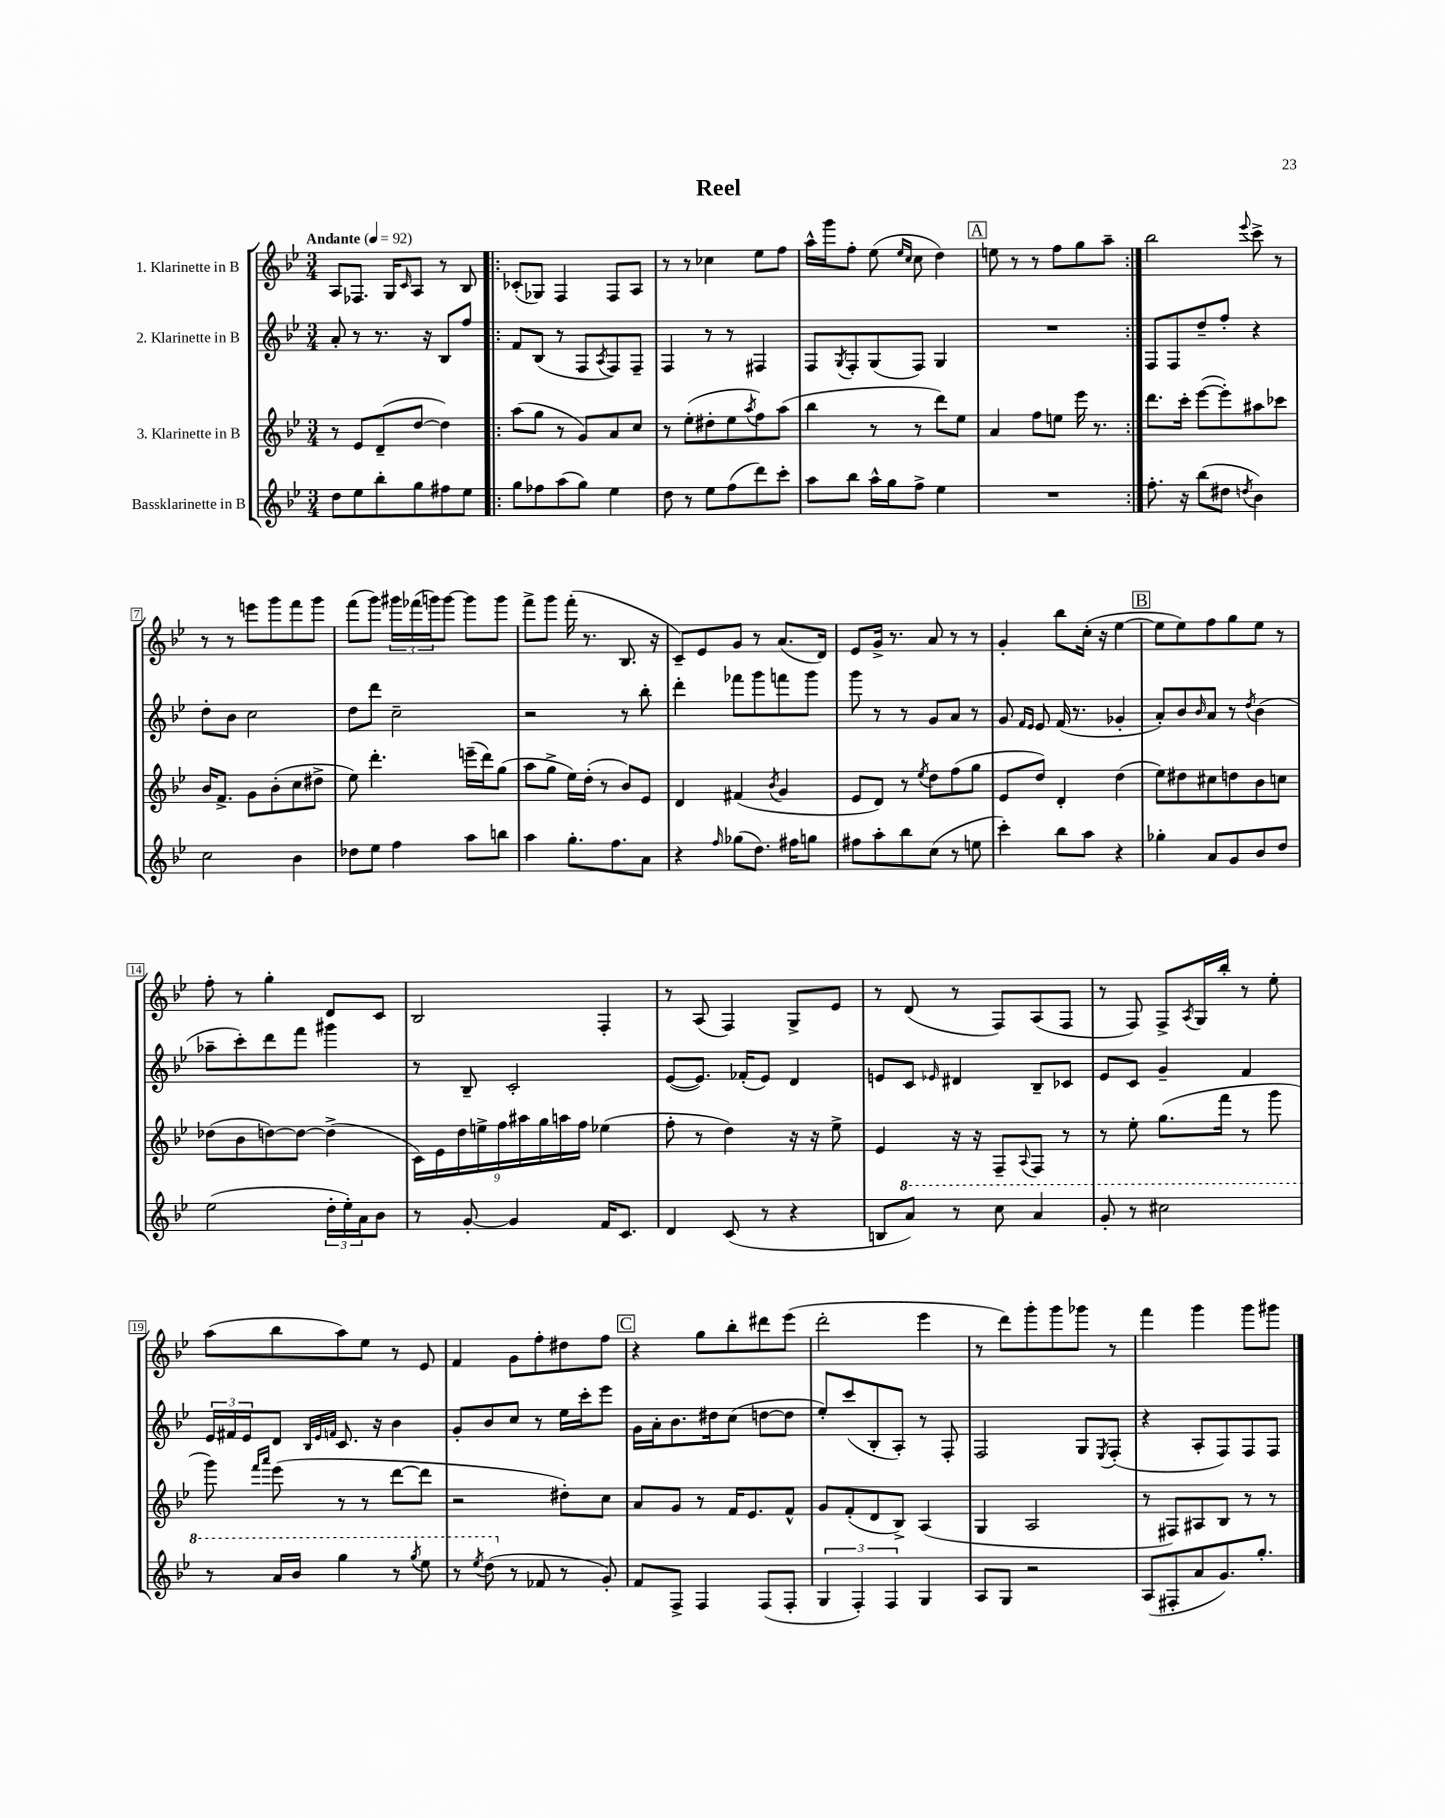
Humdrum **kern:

**kern	**kern	**kern	**kern
*staff4	*staff3	*staff2	*staff1
*clefG2	*clefG2	*clefG2	*clefG2
*k[b-e-]	*k[b-e-]	*k[b-e-]	*k[b-e-]
*M3/4	*M3/4	*M3/4	*M3/4
*MM92	*MM92	*MM92	*MM92
8dd	8r	8a'	8A
8ee-	8e-	8r	8.F-
8bb-'	(8d~	8.r	.
.	.	.	16G
.	.	.	16qqc
8gg	[8dd	.	8A
.	.	16r	.
8ff#	4dd])	8B-	8r
8ee-	.	8ff	8B-
=!|:	=!|:	=!|:	=!|:
8gg	(8aa	8f	(8c-'
8ff-	8gg	(8B-	8G-)
(8aa	8r	8r	4F
8gg)	8g)	8F	.
.	.	8qA	.
4ee-	8a	8F)	8F
.	8cc	8F~	8A
=	=	=	=
8dd	8r	4F	8r
8r	(8ee-'	.	8r
8ee-	8dd#'	8r	4cc-
(8ff	8ee-	8r	.
.	8qaa	.	.
8ddd)	8ff)	4F#	8ee-
8ccc'	(8aa	.	8ff
=	=	=	=
8aa	4bb-	8F	16aa^^
.	.	.	16ggg
.	.	8qG	.
8bb-	.	8F'	8ff'
16aa^^	8r	(8G	(8ee-
16gg	.	.	.
.	.	.	16qqee-
.	.	.	16qqcc
8ff^	8r	8F)	8cc
4ee-	8ddd)	4G	4dd)
.	8ee-	.	.
=	=	=	=
2.r	4a	2.r	8ee
.	.	.	8r
.	8ff	.	8r
.	8ee	.	8ff
.	16eee-	.	8gg
.	8.r	.	.
.	.	.	8aa~
=:|!	=:|!	=:|!	=:|!
8.ff'	8.ddd	8F	2bb-
.	.	8F	.
16r	16ccc'	.	.
(8bb-	([8eee-	8dd~	.
8dd#	8eee-'])	8ff'	.
8qdd	.	.	8qqeee-
4b-)	8aa#	4r	8ccc^
.	8ccc-	.	8r
=	=	=	=
2cc	16b-	8dd'	8r
.	8.f^	.	.
.	.	8b-	8r
.	8g	2cc	8eee
.	(8b-'	.	8ggg
4b-	8cc	.	8fff
.	8dd#^	.	8ggg
=	=	=	=
8dd-	8ee-)	8dd	(8fff
8ee-	4.ddd'	8ddd	8ggg)
4ff	.	2cc~	24ggg#
.	.	.	(24fff-
.	.	.	24ggg)
.	.	.	[8ggg
8aa	(16eee~	.	8ggg]
.	16ddd)	.	.
8bb	(8gg	.	8ggg
=	=	=	=
4aa	8aa	2r	8fff^
.	8gg^	.	8ggg
8.gg'	16ee-)	.	(16fff'
.	(16dd'	.	8.r
.	8r	.	.
8.ff	.	.	.
.	8b-)	8r	8.B-
8a	8e-	8bb-'	.
.	.	.	16r
=	=	=	=
4r	4d	4ddd'	8c~)
.	.	.	8e-
16qqff	.	.	.
(8gg-	(4f#	8fff-	8g
8.dd)	.	8ggg	8r
.	8qb-	.	.
.	4g	8fff	(8.a
16ff#	.	.	.
8gg	.	8ggg	.
.	.	.	16d)
=	=	=	=
8ff#	8e-	8ggg	8e-
8aa'	8d)	8r	16g^
.	.	.	8.r
8bb-	8r	8r	.
.	8qee-	.	.
(8cc	8dd	8g	8a
8r	(8ff	8a	8r
8ee	8gg	8r	8r
=	=	=	=
4ccc')	8e-	8g	4g'
.	.	16qqf	.
.	.	16qqe-	.
.	8dd)	8e-	.
8bb-	4d'	(16f	8bb-
.	.	8.r	.
8aa	.	.	(16cc'
.	.	.	16r
4r	(4dd	4g-'	[4ee-
=	=	=	=
4gg-'	8ee-)	8a')	8ee-]
.	8dd#	8b-	8ee-)
.	.	16qqb-	.
8a	8cc#	8a	8ff
8g	8dd	8r	8gg
.	.	8qdd	.
8b-	8b-	(4b-	8ee-
8dd	8cc	.	8r
=	=	=	=
(2ee-	(8dd-	8aa-~	8ff'
.	8b-	8ccc')	8r
.	[8dd)	8ddd	4gg'
.	8dd_	8fff	.
24dd'	(4dd^]	4ggg#	8d
24ee-')	.	.	.
24a	.	.	.
8b-	.	.	8c
=	=	=	=
8r	18c)	8r	2B-
.	18e-	.	.
.	18dd	.	.
[8g'	.	8B-~	.
.	18ee^	.	.
.	18ff	.	.
4g]	.	2c'	.
.	18aa#	.	.
.	18gg	.	.
.	18aa	.	.
.	18ff	.	.
16f	(4ee-	.	4F'
8.c	.	.	.
=	=	=	=
4d	8ff'	([8e-	8r
.	8r	8.e-])	(8A
(8c	4dd)	.	4F)
.	.	(16f-'	.
8r	.	8e-)	.
4r	16r	4d	8G^
.	16r	.	.
.	8ee-^	.	8e-
=	=	=	=
8B	4e-	8e	8r
8aa)	.	8c	(8d
.	.	16qqe-	.
8r	16r	4d#	8r
.	16r	.	.
8ccc	8F~	.	8F)
.	8qqA	.	.
4aa	8F	8B-~	(8A
.	8r	8c-	8F
=	=	=	=
8gg'	8r	8e-	8r
8r	8ee-'	8c	8F)
2ccc#	(8.gg	4g~	8F^
.	.	.	8qA
.	.	.	16G
.	16fff	.	16bb-'
.	8r	4f	8r
.	8ggg	.	8ee-'
=	=	=	=
8r	8ggg)	24e-	(8aa
.	.	24f#	.
.	.	24e-	.
.	16qqfff	.	.
.	16qqaaa	.	.
16aa	(8eee-	8d	8bb-
16bb-	.	.	.
.	.	32qqB-	.
.	.	32qqe-	.
.	.	32qqf	.
4ggg	8r	8.c	8aa)
.	8r	.	8ee-
.	.	16r	.
8r	[8ddd	4b-	8r
8qggg	.	.	.
8eee-	8ddd]	.	8e-
=	=	=	=
8r	2r	8g'	4f
8qeee-	.	.	.
(8ddd	.	8b-	.
8r	.	8cc	8g
8f-	.	8r	8ff'
8r	8dd#')	16ee-	8dd#
.	.	16ccc'	.
8g')	8cc	8eee-	8ff
=	=	=	=
8f	8a	16g	4r
.	.	16a'	.
8F^	8g	8.b-	.
4F	8r	.	8gg
.	.	16dd#	.
.	16f	(8cc	8bb-'
.	8.e-	.	.
(8F	.	[8dd	8ddd#
8F'	8f^^	8dd]	(8eee-
=	=	=	=
6G	8g	8ee-')	2ddd'
.	(8f'	(8ccc	.
6F')	.	.	.
.	8d	8B-'	.
6F	.	.	.
.	8B-^)	8A')	.
4G	(4A	8r	4eee-
.	.	8F'	.
=	=	=	=
8A	4G	2F	8r
8G	.	.	8ddd)
2r	2A	.	8ggg'
.	.	.	8ggg
.	.	8G	8ggg-
.	.	8qE-	.
.	.	(8F'	8r
=	=	=	=
(8A	8r	4r	4fff
8F#'	8F#)	.	.
8a	8A#	8A'	4ggg
8.g)	8B-	8F)	.
.	8r	8F	8ggg
8.gg'	.	.	.
.	8r	8F	8ggg#
==	==	==	==
*-	*-	*-	*-
